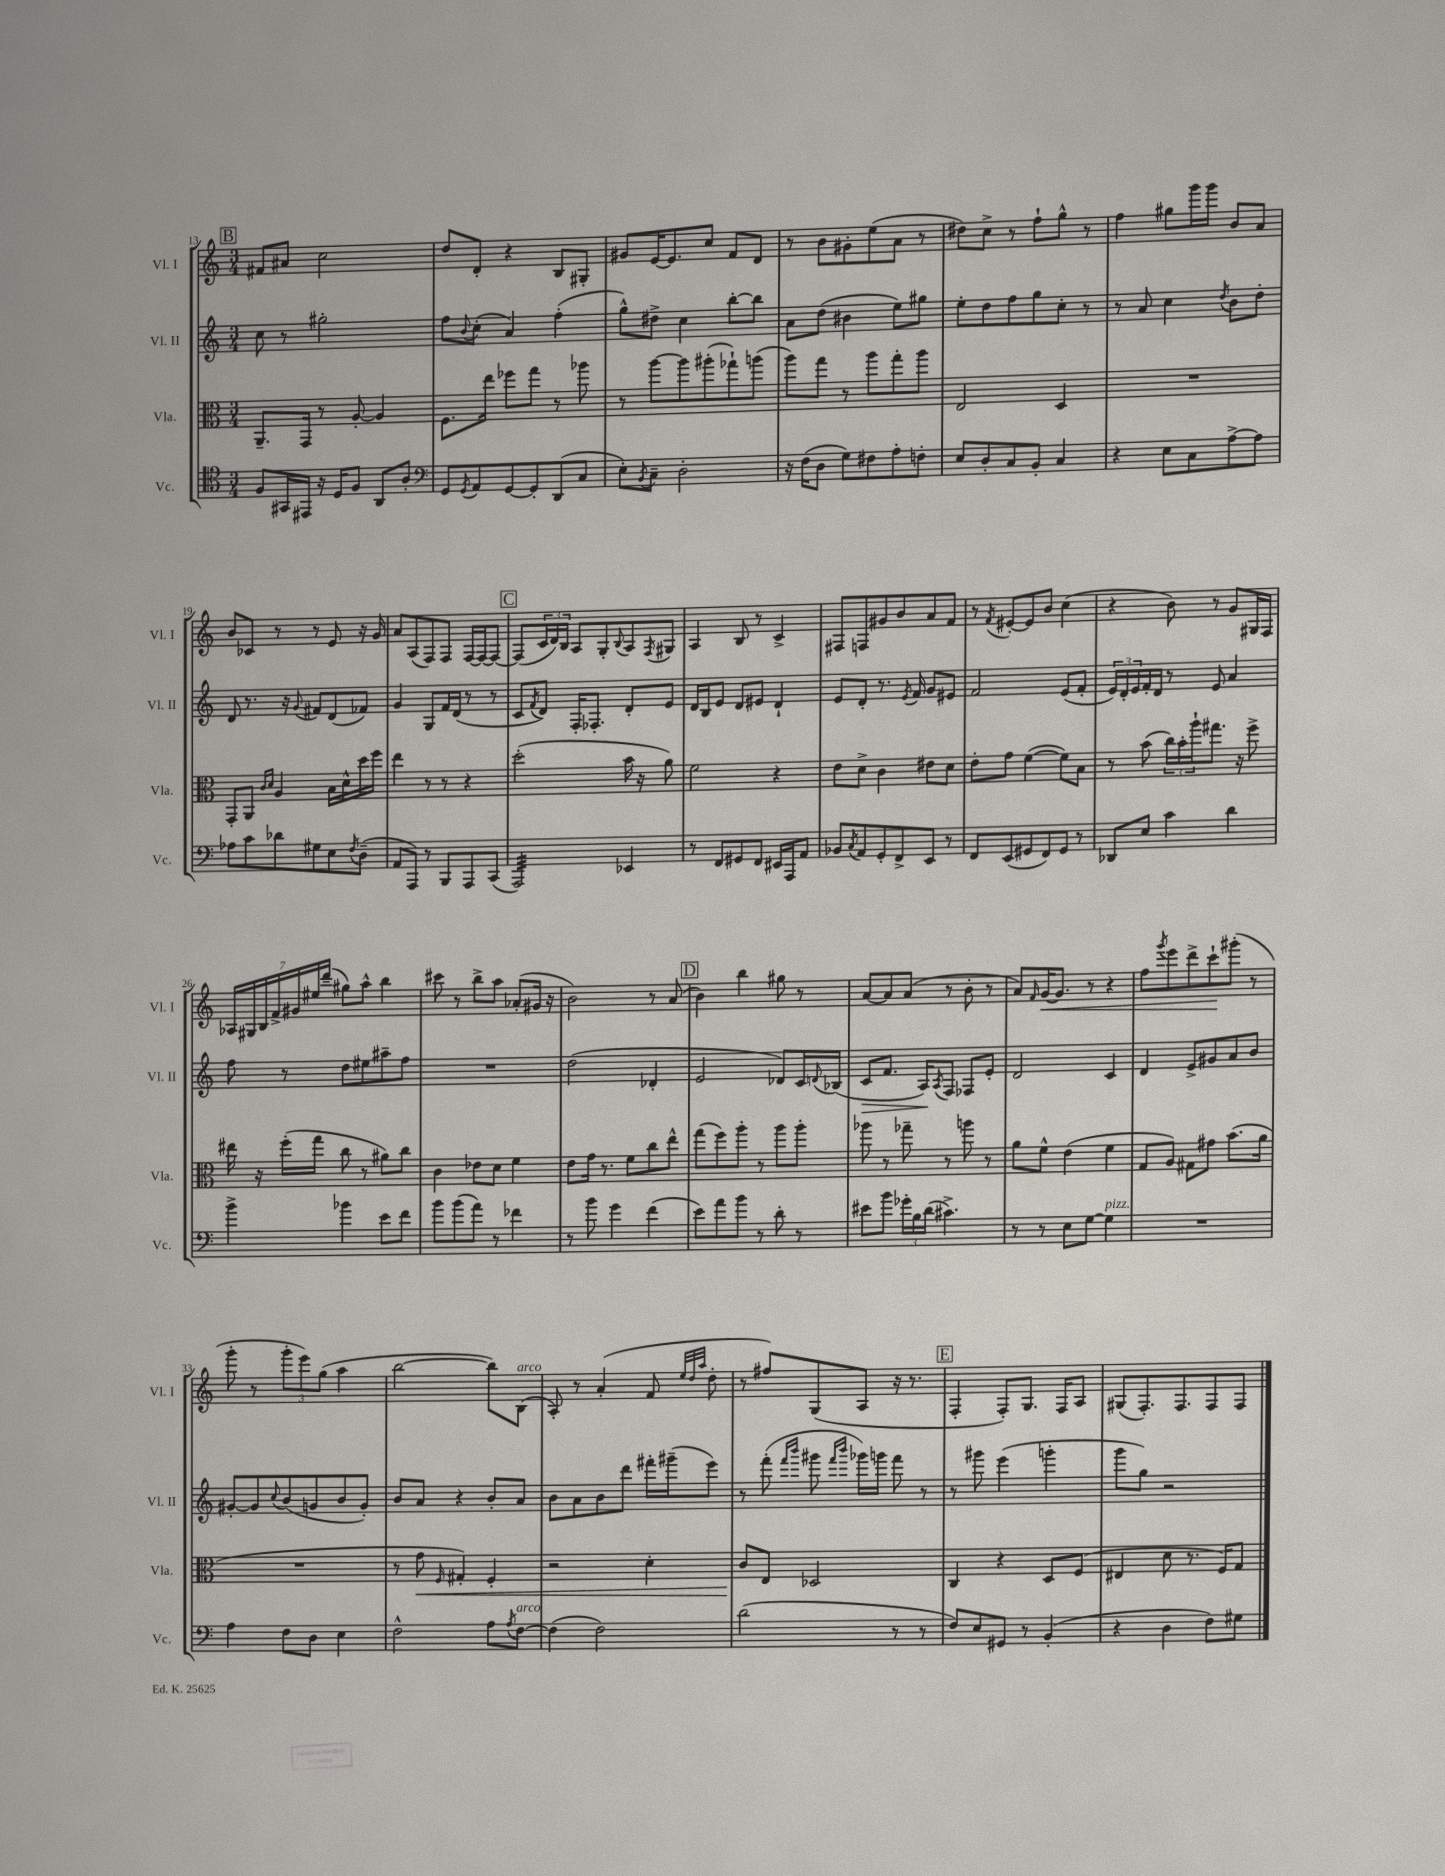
<<
\new StaffGroup <<
\new Staff = "s0" \with { instrumentName = "Vl. I" shortInstrumentName = "Vl. I" } {
    \clef treble \key c \major \numericTimeSignature \time 3/4
    \mark \markup { \box "B" } fis'8 ais'8 c''2 |
    d''8 d'8-. r4 b8 gis8-. |
    gis'8 e'16~ e'8. c''8 f'8 d'8 |
    r8 b'8 gis'8-. e''8( a'8 r8 |
    dis''8) c''8-> r8 f''8-! g''8-^ r8 |
    f''4 gis''8 g'''16 g'''16 b'8 a'8 |
    b'8 ces'8 r8 r8 e'8 r16 g'16 |
    a'8 a8( f8) f8 f16~ f16~ f8~ |
    \mark \markup { \box "C" } f8( \tuplet 3/2 { c'16 d'16) b16 } a8 g8-. \appoggiatura { b8 } a8 \acciaccatura { f8 } gis8 |
    a4 b8 r8 c'4-> |
    fis8 f8 gis'8 b'8 a'8 f'8 |
    r8 \acciaccatura { f'8 } eis'8~-. eis'8 b'8 c''4( |
    r4 b'8) r8 g'8 gis16 f16 |
    \tuplet 7/4 { aes16 gis16 b16 f'16-> gis'16 eis''16 d'''16--( } gis''8) a''8-^ b''4 |
    cis'''8 r8 b''8-> a''8 aes'8-.( gis'16 r16 |
    b'2) r8 a'8( |
    \mark \markup { \box "D" } b'4) b''4 gis''8 r8 |
    a'8~ a'8 a'8( r8 b'8-. r8 |
    a'8) \grace { f'16 } g'16~\< g'8. r8 r4 |
    f''8 \acciaccatura { g'''8 } e'''8 d'''8-> c'''8-!\! gis'''8-.( r8 |
    g'''8-. r8 \tuplet 3/2 { g'''8-. e'''8) g''8( } a''4 |
    b''2~ b''8) b8^\markup { \italic "arco" }( |
    a8-.) r8 a'4-.( f'8 \grace { e''32 d''32 a''32 } d''8-. |
    r8 fis''8) g8( a8 r16 r8. |
    \mark \markup { \box "E" } f4-. f8-.) g8. f16 a8 |
    gis8( f8.-.) f8. f8 f8 \bar "|." |
}
\new Staff = "s1" \with { instrumentName = "Vl. II" shortInstrumentName = "Vl. II" } {
    \clef treble \key c \major \numericTimeSignature \time 3/4
    \mark \markup { \box "B" } c''8 r8 gis''2-. |
    f''8 \appoggiatura { b'8 } c''8-.( a'4) f''4-.( |
    g''8-^) dis''8-> c''4 b''8~-. b''8 |
    a'8 d''8( bis'4 e''8) gis''8 |
    e''8-. d''8 f''8 g''8 c''8-. r8 |
    r8 a'8 c''4 \acciaccatura { d''8 } b'8 d''8-. |
    d'8 r8. r16 \appoggiatura { g'8 } fis'8 d'8( fes'8) |
    g'4 g8 f'16 d'16( r8 r8 |
    \mark \markup { \box "C" } c'8 \acciaccatura { f'8 } d'8) f16-. fes8.-. d'8-. e'8 |
    d'16 b16 e'8 d'8 eis'8 d'4-! |
    e'8 d'8-. r8. \acciaccatura { e'8 } f'16 g'8 eis'8 |
    f'2 e'8( f'8-. |
    \tuplet 3/2 { e'16) d'16-. e'16 } f'16-. d'16 r8 e'8 a'4 |
    f''8 r8 d''8 eis''8 ais''8-- f''8 |
    R2. |
    d''2( des'4-. |
    \mark \markup { \box "D" } e'2 des'8) c'16 \appoggiatura { d'8 } bes16( |
    c'8\> f'8. a16\!) \acciaccatura { a8 } f8 fes8 e'8-. |
    d'2 c'4 |
    d'4 e'8-> gis'8 a'8 b'8 |
    gis'8~-. gis'8 \appoggiatura { c''8 } b'8( g'8 b'8 g'8-.) |
    b'8 a'8 r4 b'8-. a'8 |
    b'8 a'8 b'8 d'''8 fis'''16-. gis'''16--( e'''8) |
    r8 f'''8-.( \grace { f'''16 b'''16 } gis'''8 \grace { f'''16 b'''16 } ges'''16) g'''16 f'''8 r8 |
    \mark \markup { \box "E" } r8 gis'''8 e'''4( g'''4-. |
    g'''8 g''8) r2 \bar "|." |
}
\new Staff = "s2" \with { instrumentName = "Vla." shortInstrumentName = "Vla." } {
    \clef alto \key c \major \numericTimeSignature \time 3/4
    \mark \markup { \box "B" } a,8.-- g,16 r8 a8~-. a4 |
    f8. e''16 fes''8 g''8 r8 aes''8 |
    r8 a''8~ a''8 ais''8-.( ges''8-!) a''8( |
    a''8) g''8 r8 a''8 g''8-. a''8 |
    e2 d4 |
    R2. |
    g,8-. a,8 \grace { c'16 d'16 } a4 b16 d'16-^ d''16 f''16 |
    e''4 r8 r8 r4 |
    \mark \markup { \box "C" } d''2-.( b'16 r16 a'8) |
    f'2 r4 |
    e'8 d'8-> c'4 eis'8 d'8 |
    e'8-. g'8 f'4~( f'8) b8 |
    r8 b'8( \tuplet 3/2 { c''16) b'16-. a''16-! } gis''8. r16 f''8-> |
    eis''16 r16 f''16-.( g''16 c''8 r8 ais'8) c''8 |
    c'4 ees'8 d'8 f'4 |
    e'8 g'16 r8. f'8 c''8 e''8-^ |
    \mark \markup { \box "D" } g''8( f''8) a''8-. r8 a''8 a''8-. |
    aes''8 r8 ges''8-- r8 a''8 r8 |
    a'8 f'8-^ e'4( f'4 |
    g8 a8) gis8 gis'8 b'8.( a'16 |
    R2. |
    r8 g'8\< \grace { f16 } gis4-.) f4-. |
    r2 d'4-. |
    c'8\! e8 des2 |
    \mark \markup { \box "E" } c4 r4 d8 f8( |
    eis4 d'8 r8. f16) g8 \bar "|." |
}
\new Staff = "s3" \with { instrumentName = "Vc." shortInstrumentName = "Vc." } {
    \clef tenor \key c \major \numericTimeSignature \time 3/4
    \mark \markup { \box "B" } f8 gis,16 eis,16 r16 d16 f8 a,8 a8-. |
    \clef bass g,8 \acciaccatura { g,8 } a,8 g,8~ g,8-. d,8( c8 |
    e8-.) \acciaccatura { b,8 } c8-- d2-. |
    r16 f16( d8 g8) fis8 a8-. f8-. |
    e8 d8-. c8 b,8-. c4 |
    r4 e8 c8 a8~-> a8 |
    aes8 c'8 des'8 gis8 e8 \acciaccatura { f8 } d8--( |
    a,8 a,,8) r8 b,,8 a,,8 c,8( |
    \mark \markup { \box "C" } a,,2:32) ees,4 |
    r8 f,8 gis,8 f,8 eis,16 a,,16 a,8 |
    bes,8 \acciaccatura { c8 } a,8 g,8-. f,8-> e,8 r8 |
    f,8 e,8( gis,8 f,8) gis,8 r8 |
    des,8 e8 c'4 d'4 |
    b'4-> bes'4 e'8 f'8 |
    b'8 b'8( a'8) r8 fes'4 |
    r8 b'8 g'4 f'4( |
    \mark \markup { \box "D" } e'8) a'8 b'8 r8 d'8-. r8 |
    eis'8 b'8 \tuplet 3/2 { ges'16-. b16 d'16( } cis'4.->) |
    r8 r8 e8 g8~ g4^\markup { \italic "pizz." } |
    R2. |
    a4 f8 d8 e4 |
    f2-^ a8 \acciaccatura { a8 } f8~^\markup { \italic "arco" } |
    f4( f2) |
    d'2( r8 r8 |
    \mark \markup { \box "E" } f8) e8 gis,8 r8 b,4-.( |
    r4 d4 f8) gis8 \bar "|." |
}
>>
>>
\layout { \context { \Score currentBarNumber = #13 } }
